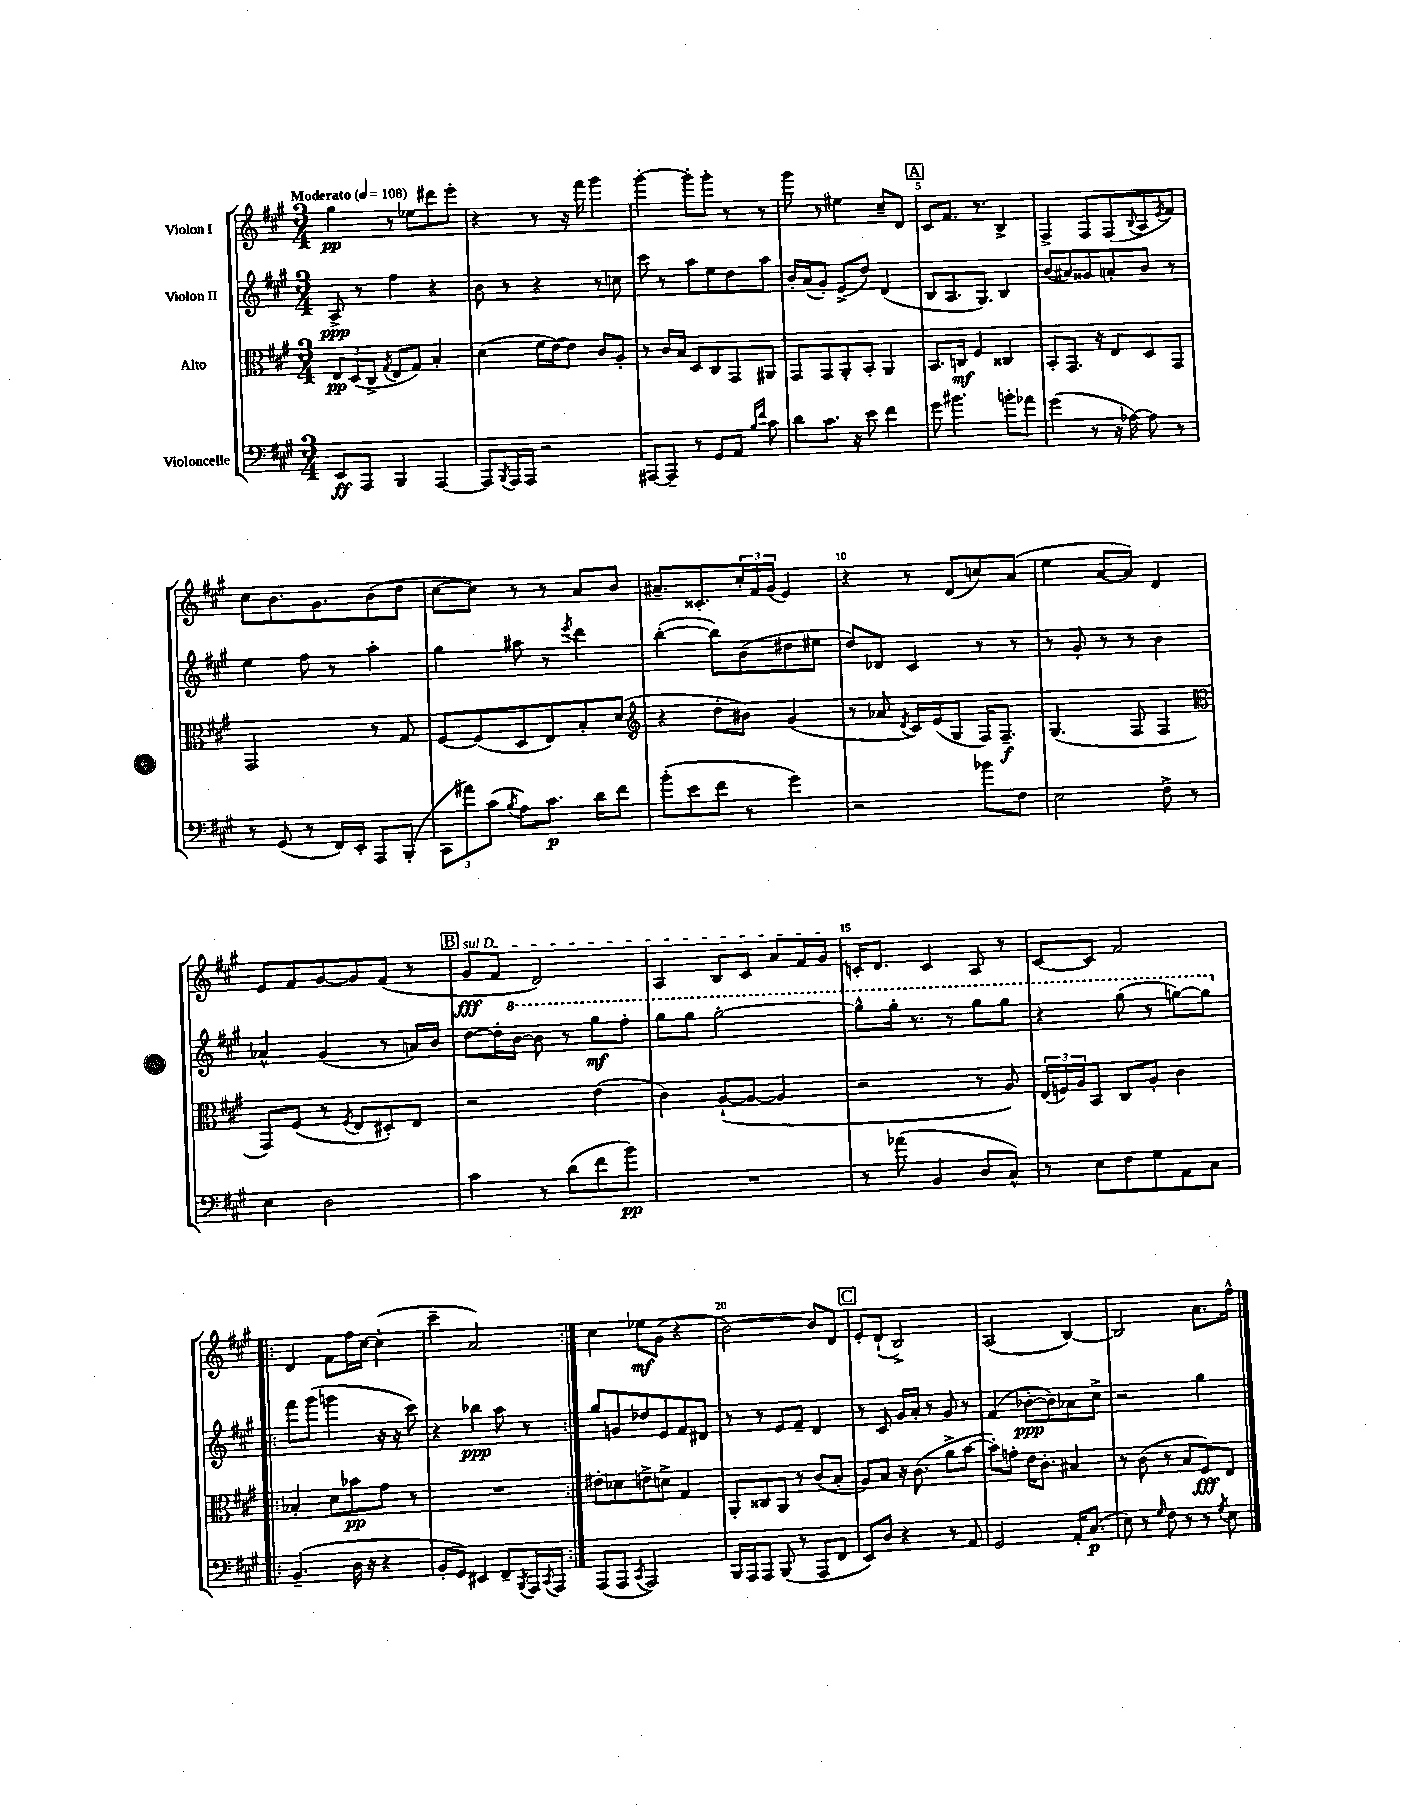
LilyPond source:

<<
\new StaffGroup <<
\new Staff = "s0" \with { instrumentName = "Violon I" } {
    \clef treble \key a \major \numericTimeSignature \time 3/4 \tempo "Moderato" 4 = 108
    gis''4\pp r8 ees''8 dis'''8 e'''8-. |
    r4 r8 r16 fis'''16 gis'''4 |
    gis'''4~-. gis'''8-. gis'''8-. r8 r8 |
    gis'''8 r8 eis''4 cis''8-- d'8 |
    \mark \markup { \box "A" } cis'8 fis'8. r8. b4-> |
    fis4-> fis8 fis8( \appoggiatura { b8 } a8 \acciaccatura { e'8 } fis'8) |
    cis''8 b'8. gis'8. b'8( d''8 |
    cis''8~ cis''8) r8 r8 a'8 b'8 |
    ais'8.-- cisis'8.-. \tuplet 3/2 { cis''16-. fis'16 gis'16( } e'4) |
    r4 r8 d'8( c''8) a'8( |
    e''4 a'8~ a'8) d'4 |
    e'8 fis'8 gis'8~ gis'8 fis'8( r8 |
    \mark \markup { \box "B" } \once \override TextSpanner.bound-details.left.text = \markup { \italic "sul D" } gis'8\fff\startTextSpan fis'8 d'2) |
    a4 b8 cis'8 a'8 fis'16 gis'16\stopTextSpan |
    c'16-. d'8. c'4 a8 r8 |
    cis'8~ cis'8 fis'2 |
    \repeat volta 2 { d'4 fis'8 fis''16 cis''16~ cis''4-.( |
    cis'''4-- a'2) | }
    cis''4 ees''8\mf gis'8( r4 |
    b'2~) b'8 d'8 |
    \mark \markup { \box "C" } e'8-. d'8-!( b2->) |
    a2( b4~) |
    b2 a'8. fis''16-^ \bar "|." |
}
\new Staff = "s1" \with { instrumentName = "Violon II" } {
    \clef treble \key a \major \numericTimeSignature \time 3/4
    a8->\ppp r8 fis''4 r4 |
    b'8 r8 r4 r8 c''8 |
    cis'''8 r8 a''8 e''8 d''8 a''8 |
    b'16-. a'16( gis'8-.) e'8->( d''8) d'4( |
    \mark \markup { \box "A" } b8 a8. gis8.) b4 |
    b'8( ais'8) gisis'8 a'8-. b'8 r8 |
    e''4 fis''8 r8 a''4-. |
    gis''4 ais''8 r8 \acciaccatura { e'''8 } d'''4 |
    b''4~-.( b''8) b'8( dis''8 eis''8 |
    d''8) des'8 cis'4 r8 r8 |
    r8 gis'8-. r8 r8 b'4 |
    aes'4-^ gis'4( r8 a'16) b'16 |
    \mark \markup { \box "B" } d''8~ d''16-. \ottava #1 b''16~ b''8 r8 gis'''8\mf fis'''8-. |
    gis'''8 gis'''8 gis'''2~-. |
    gis'''8-^ gis'''16-. r8. r8 gis'''8 gis'''8 |
    r4 gis'''8( r8 g'''8~) g'''8 \ottava #0 |
    \repeat volta 2 { fis'''8 gis'''8( g'''4 r16 r16 cis'''8) |
    r4 bes''4\ppp a''8 r8 | }
    gis''8 g'8 des''8 e'8 fis'8 dis'8 |
    r8 r8 e'8 fis'8-- d'4 |
    \mark \markup { \box "C" } r8 cis'8 gis'16 a'16-. r8 gis'8 r8 |
    fis'4( bes'8~-.\ppp bes'8) aes'8 cis''8-> |
    r2 gis''4 \bar "|." |
}
\new Staff = "s2" \with { instrumentName = "Alto" } {
    \clef alto \key a \major \numericTimeSignature \time 3/4
    \tuplet 3/2 { e8\pp d8( cis8-> } \acciaccatura { gis8 } e8 gis8) b4-. |
    d'4( fis'16 e'16~) e'8 cis'8 a8-. |
    r8 cis'16 b16 d8 cis8 gis,8 ais,8 |
    gis,8 gis,8 a,8-. b,8-. a,4 |
    \mark \markup { \box "A" } b,8. c16\mf fis4 cisis4 |
    b,8-. gis,8. r16 e8 d8 gis,8 |
    gis,2 r8 gis8 |
    fis8~ fis8( d8 e8) b8-. d'8( |
    \clef treble r4 d''8-. bis'8) gis'4( |
    r8 aes'8 \acciaccatura { d'8 } cis'16) e'16( gis8 fis16) fis8.--\f |
    gis4.( fis8 fis4 |
    \clef alto gis,8) fis8( r8 \acciaccatura { fis8 } e8 dis8-.) e8 |
    \mark \markup { \box "B" } r2 e'4( |
    cis'4) a8~-!( a8~ a4 |
    r2 r8 a8) |
    \tuplet 3/2 { e16( f16) a16 } b,8 cis8 a8-. cis'4 |
    \repeat volta 2 { bes4-. d'8 bes'8\pp gis'8 r8 |
    R2. | }
    eis'8-. des'8 e'8-> d'8-> gis4 |
    a,8-. cisis8 a,8 r8 cis'8( b8-. |
    \mark \markup { \box "C" } a8) b8 r16 cis'8.( a'8-> b'8~ |
    b'8-.) g'8-. e'16 cis'8.-. bis4 |
    r8 cis'8( r8 b8 fis8\fff) e8 \bar "|." |
}
\new Staff = "s3" \with { instrumentName = "Violoncelle" } {
    \clef bass \key a \major \numericTimeSignature \time 3/4
    e,8\ff a,,8 b,,4 a,,4~ |
    a,,8 \acciaccatura { b,,8 } a,,16 a,,16 r2 |
    ais,,8~ ais,,8-- r8 gis,8 a,8 \grace { b16 fis'16 } cis'8 |
    d'8 cis'8. r16 e'8 fis'4 |
    \mark \markup { \box "A" } gis'8 bis'4. b'8-. aes'8 |
    gis'4( r8 r16 aes16~) aes8 r8 |
    r8 gis,8( r8 fis,16) e,16-. a,,8 b,,8-.( |
    \tuplet 3/2 { cis,8 ais'8) cis'8( } \acciaccatura { b8 } a8) cis'8.\p d'16 fis'8 |
    b'8-.( e'8 fis'8 r8 gis'4) |
    r2 bes'8 fis8 |
    e2 fis8-> r8 |
    e4 d2 |
    \mark \markup { \box "B" } cis'4 r8 d'8( fis'8 b'8\pp) |
    R2. |
    r8 aes'8( b,4 d8 cis8-^) |
    r8 e8 fis8 gis8 a,8 cis8 |
    \repeat volta 2 { b,4.--( d16 r16 r4 |
    b,8-. gis,8) eis,4 fis,8-- \acciaccatura { b,,8 } a,,16 \acciaccatura { cis,8 } a,,16 | }
    a,,8( a,,8 \acciaccatura { cis,8 } a,,2) |
    b,,16 a,,16 a,,8 b,,8( r8 a,,8 fis,8 |
    \mark \markup { \box "C" } e,8) d8 r4 r8 a,8 |
    gis,2 a,16-. cis8.\p( |
    e8) r8 \grace { gis16 } fis8 r8 r8 \acciaccatura { gis8 } e8 \bar "|." |
}
>>
>>
\layout { \context { \Score \override BarNumber.break-visibility = ##(#f #t #t) barNumberVisibility = #(every-nth-bar-number-visible 5) } }
